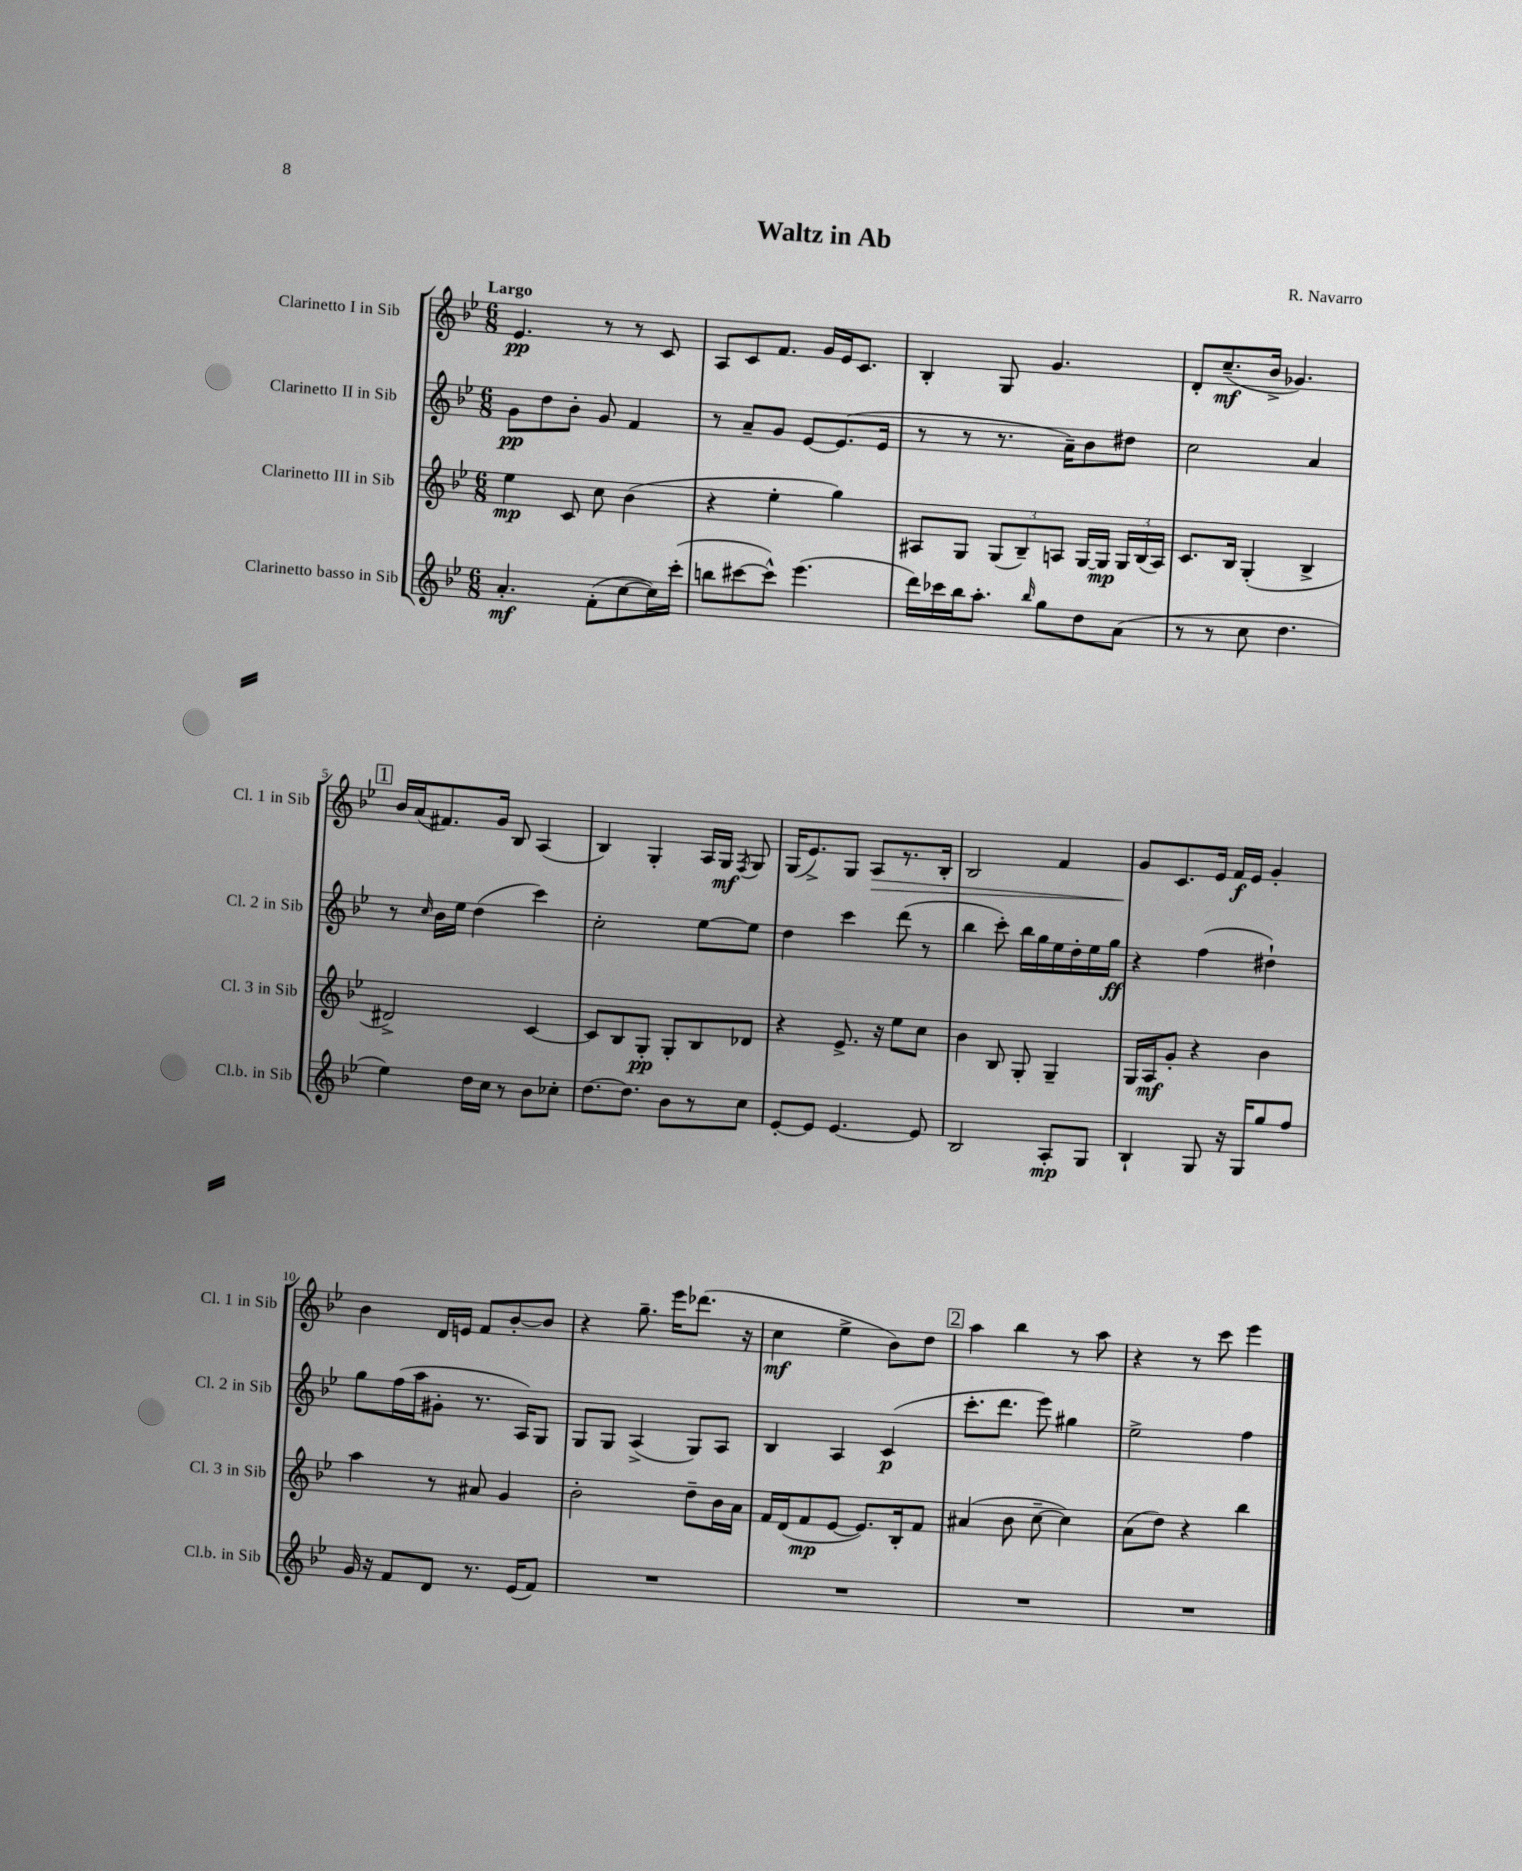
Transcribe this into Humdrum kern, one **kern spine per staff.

**kern	**kern	**kern	**kern
*staff4	*staff3	*staff2	*staff1
*clefG2	*clefG2	*clefG2	*clefG2
*k[b-e-]	*k[b-e-]	*k[b-e-]	*k[b-e-]
*M6/8	*M6/8	*M6/8	*M6/8
4.a'/	4ee-\	8g\L	4.e-/
.	.	8dd\	.
.	8c/	8b-'\J	.
(8f'\L	8cc\	8g/	8r
[8cc\	(4b-\	4f/	8r
16cc\]L)	.	.	8c/
(16ccc'\JJ	.	.	.
=	=	=	=
8bb\L	4r	8r	8A/L
[8ccc#\	.	8a~/L	8c/
8ccc#^^\]J)	4ee-'\	8g/J	8.f/J
(4.eee-\	.	[8e-/L	.
.	.	.	16g/LL
.	4gg\)	(8.e-/]	16e-/J
.	.	.	8.c/J
.	.	16e-/Jk	.
=	=	=	=
16ddd\LL)	8A#/L	8r	4B-'/
16ccc-\	.	.	.
16bb-\J	8G/J	8r	.
8.aa'\J	.	.	.
.	(12G/L	8.r	8G/
.	12B-~/)	.	.
16qqbb-/	.	.	.
8gg\L	.	.	4.g/
.	12A/J	.	.
.	.	16a~\LK)	.
8dd\	[16G/LL	8b-\	.
.	16G/]JJ	.	.
(8a\J	24G/LL	8dd#\J	.
.	(24B-/	.	.
.	24A/JJ)	.	.
=	=	=	=
8r	8.c/L	2cc\	8d'/L
8r	.	.	(8.cc~/
.	16B-/Jk	.	.
8cc\	(4G'/	.	.
.	.	.	16b-^/Jk
4.dd\	.	.	4.g-/)
.	4B-^/	4a/	.
=	=	=	=
4ee-\)	2d#^/)	8r	16b-/LL
.	.	.	(16a/J
.	.	16qqcc/	.
.	.	16b-\LL	8.f#/)
.	.	16ee-\JJ	.
16dd\LL	.	(4dd\	.
16cc\JJ	.	.	16g/Jk
8r	.	.	8B-/
8b-\L	[4c/	4ccc\)	(4A/
8cc-'\J	.	.	.
=	=	=	=
[8.dd\L	8c/]L	2cc'\	4B-/)
.	8B-/	.	.
8.dd\]J	.	.	.
.	8G'/J	.	4G'/
8b-\L	8G'/L	.	.
8r	8B-/	[8ee-\L	16A/LL
.	.	.	16G/JJ
.	.	.	8qF/
8cc\J	8d-/J	8ee-\]J	8G/
=	=	=	=
[8e-'/L	4r	4dd\	(16G/LK
.	.	.	8.e-^/)
8e-/]J	.	.	.
[4.e-/	8.e-^/	4ccc\	8G/J
.	.	.	8A/L
.	16r	.	.
.	8ee-\L	(8ddd\	8.r
8e-/]	8cc\J	8r	.
.	.	.	16B-'/Jk
=	=	=	=
2B-/	4b-\	4bb-\	2B-/
.	8B-/	8ccc'\)	.
.	8G'/	16bb-\LL	.
.	.	16gg\	.
8A'/L	4G~/	16ee-\	4f/
.	.	16dd'\	.
8G/J	.	16ee-\	.
.	.	16gg\JJ	.
=	=	=	=
4B-`/	16G/LL	4r	8g/L
.	16A/J	.	.
.	8g'/J	.	8.c/
8G/	4r	(4ff\	.
.	.	.	16e-/Jk
16r	.	.	16f/LL
16G/LK	.	.	16e-/JJ
8gg/	4b-\	4dd#`\)	4g'/
8ff/J	.	.	.
=	=	=	=
16g/	4aa\	8gg\L	4b-\
16r	.	.	.
8f/L	.	(16ff\L	.
.	.	16aa\J	.
8d/J	8r	8g#'\J	16d/LL
.	.	.	16e/JJ
8.r	8a#/	8.r	8f/L
.	4g/	.	[8b-'/
(16e-/LK	.	16A/LK)	.
8f/J)	.	8G/J	8b-/]J
=	=	=	=
2.r	2b-'\	8G/L	4r
.	.	8G/J	.
.	.	(4A^/	8.gg~\
.	.	.	16eee-\LK
.	8dd~\L	8G/L)	(8.ddd-\J
.	16b-\L	8A/J	.
.	16a\JJ	.	16r
=	=	=	=
2.r	16f/LL	4B-/	4cc\
.	(16d/J	.	.
.	8f/	.	.
.	[8e-/J	4A/	4ee-^\
.	8.e-/]L)	.	.
.	.	(4c/	8b-\L)
.	16B-'/k	.	.
.	8f/J	.	8dd\J
=	=	=	=
2.r	(4a#/	8.ccc'\L	4aa\
.	.	8.ddd\J	.
.	8b-\	.	4bb-\
.	[8cc~\	8eee-\)	.
.	4cc\])	4gg#\	8r
.	.	.	8aa\
=	=	=	=
2.r	(8a\L	2ee-^\	4r
.	8dd\J)	.	.
.	4r	.	8r
.	.	.	8ccc\
.	4bb-\	4ff\	4eee-\
==	==	==	==
*-	*-	*-	*-
